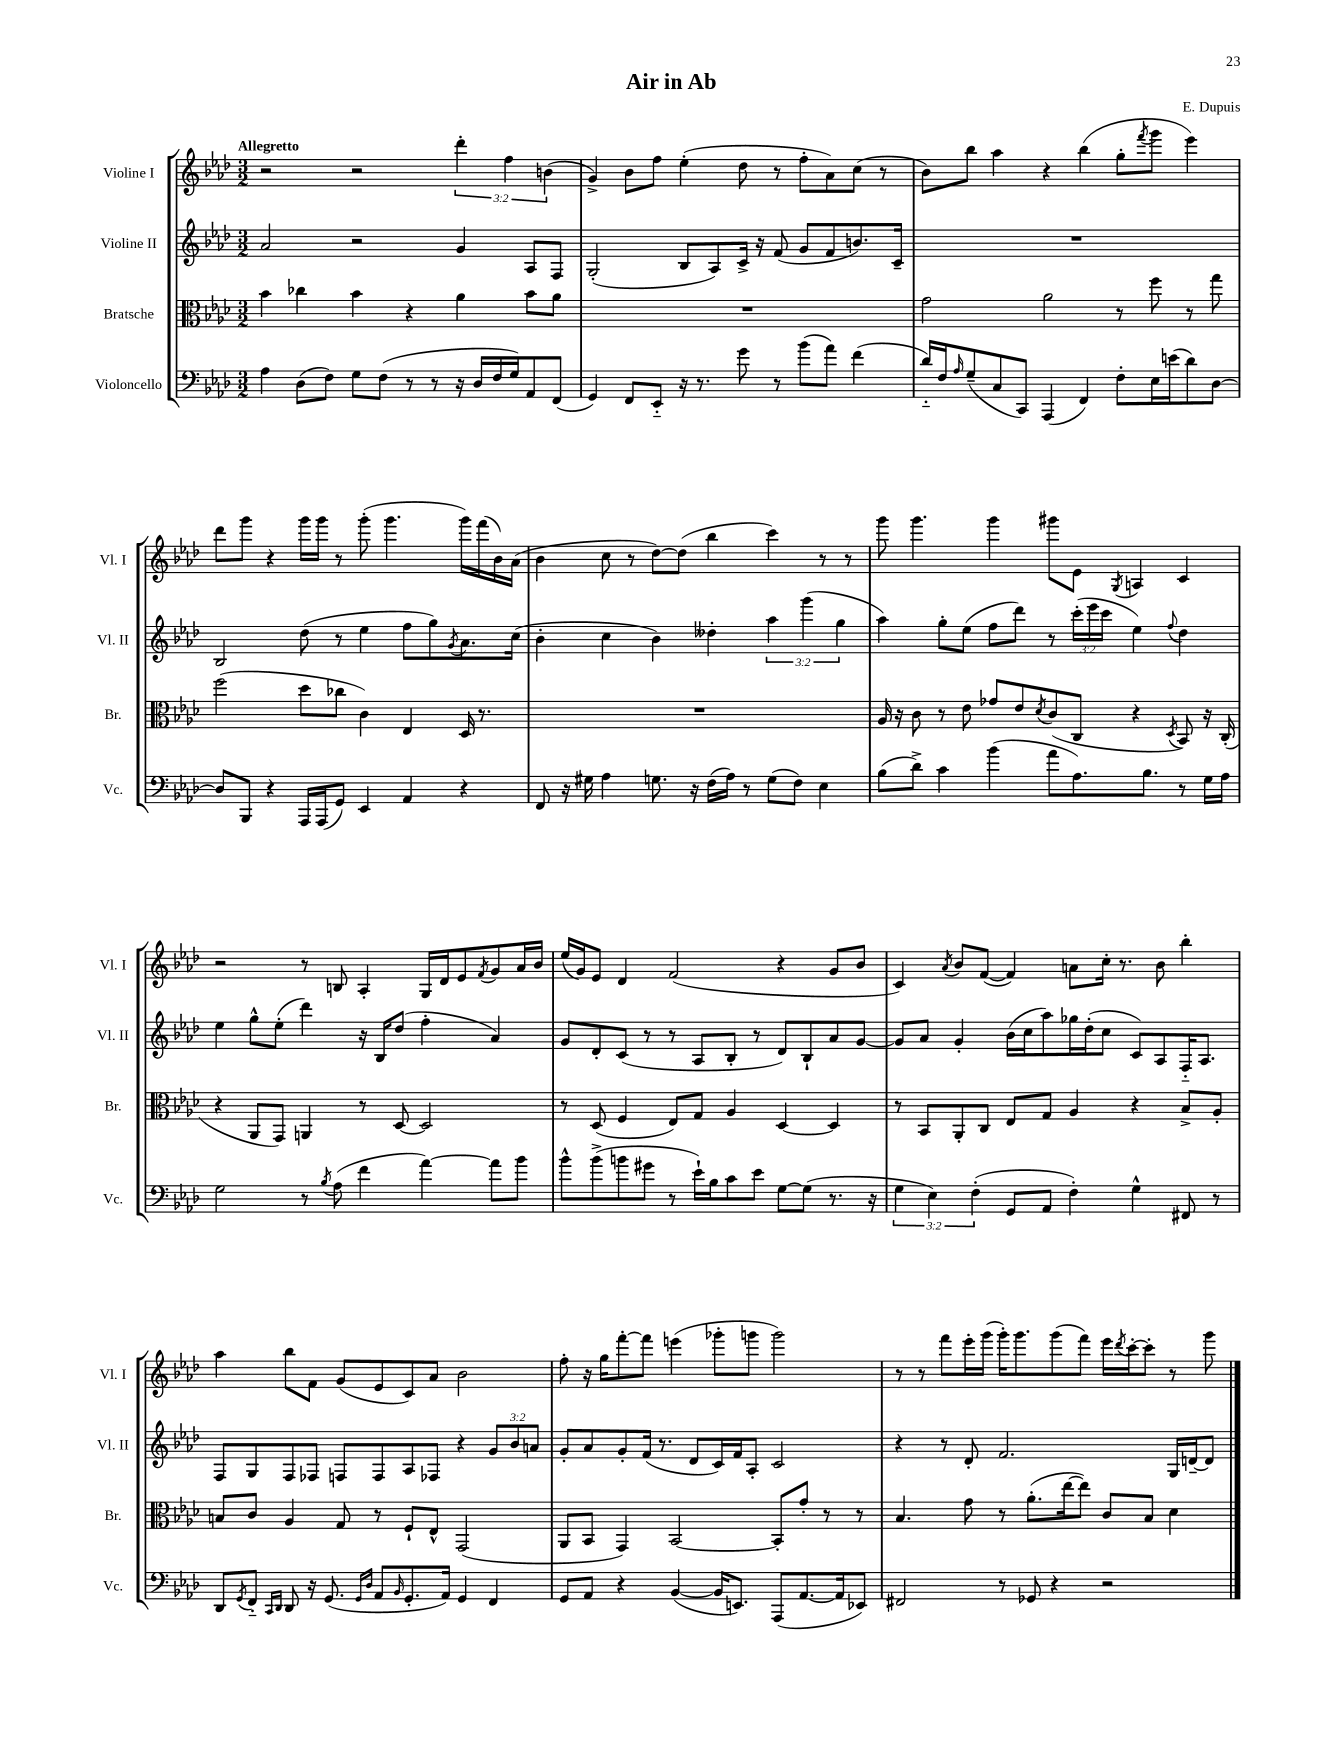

**kern	**kern	**kern	**kern
*staff4	*staff3	*staff2	*staff1
*clefF4	*clefC3	*clefG2	*clefG2
*k[b-e-a-d-]	*k[b-e-a-d-]	*k[b-e-a-d-]	*k[b-e-a-d-]
*M3/2	*M3/2	*M3/2	*M3/2
4A-	4b-	2a-	2r
(8D-	4cc-	.	.
8F)	.	.	.
8G	4b-	2r	2r
(8F	.	.	.
8r	4r	.	.
8r	.	.	.
16r	4a-	4g	6ddd-'
16D-	.	.	.
16F	.	.	.
.	.	.	6ff
16G)	.	.	.
8AA-	8b-	8A-	.
.	.	.	(6b
(8FF	8a-	8F	.
=	=	=	=
4GG)	1.r	(2G'	4g^)
8FF	.	.	8b-
8EE-'~	.	.	8ff
16r	.	8B-	(4ee-'
8.r	.	.	.
.	.	8A-)	.
8g	.	16c^	8dd-
.	.	16r	.
8r	.	(8f	8r
(8b-	.	8g	8ff'
8a-)	.	8f	8a-)
(4f	.	8.b)	(8cc
.	.	.	8r
.	.	16c~	.
=	=	=	=
16d-'~)	2g	1.r	8b-)
16F	.	.	.
16qqA-	.	.	.
(8G~	.	.	8bb-
8C	.	.	4aa-
8CC)	.	.	.
(4AAA-	2a-	.	4r
4FF)	.	.	(4bb-
8F'	8r	.	8gg'
.	.	.	8qfff
16E-	8ff	.	8ggg
(16e	.	.	.
8d-)	8r	.	4eee-)
[8D-	8gg	.	.
=	=	=	=
8D-]	(2ff	2B-	8ddd-
8BBB-	.	.	8ggg
4r	.	.	4r
16AAA-	8dd-	(8dd-	16ggg
(16AAA-	.	.	16ggg
8GG)	8cc-	8r	8r
4EE-	4c)	4ee-	(8ggg'
.	.	.	4.ggg
4AA-	4E-	8ff	.
.	.	8gg)	.
.	.	8qg	.
4r	16D-	8.a-	16ggg)
.	8.r	.	(16fff
.	.	.	16b-)
.	.	(16cc	(16a-
=	=	=	=
8FF	1.r	4b-'	4b-
16r	.	.	.
16G#	.	.	.
4A-	.	4cc	8cc
.	.	.	8r
8.G	.	4b-)	[8dd-)
.	.	.	(8dd-]
16r	.	.	.
(16F	.	4dd--'	4bb-
16A-)	.	.	.
8r	.	.	.
(8G	.	6aa-	4ccc)
8F)	.	.	.
.	.	(6ggg	.
4E-	.	.	8r
.	.	6gg	.
.	.	.	8r
=	=	=	=
(8B-	16A-	4aa-)	8ggg
.	16r	.	.
8d-^)	8c	.	4.ggg
4c	8r	8gg'	.
.	8e-	(8ee-	.
(4b-	8g-	8ff	4ggg
.	8e-	8ddd-)	.
.	8qd-	.	.
8a-	(8c	8r	8ggg#
8.A-)	8C	(24ccc'	8e-
.	.	24eee-	.
.	.	24ccc	.
.	.	.	8qG
.	4r	4ee-)	4A
8.B-	.	.	.
.	8qD-	8qqff	.
8r	8BB-)	4dd-	4c
16G	16r	.	.
16A-	(16C'	.	.
=	=	=	=
2G	4r	4ee-	2r
.	8AA-	8gg^^	.
.	8GG)	(8ee-'	.
8r	4AA	4ddd-)	8r
8qB-	.	.	.
(8A-	.	.	8B
4f	8r	16r	4A-'
.	.	16B-	.
.	[8D-	(8dd-	.
[4a-)	2D-]	4ff'	16G
.	.	.	16d-
.	.	.	8e-
.	.	.	8qf
8a-]	.	4a-)	8g
8b-	.	.	16a-
.	.	.	16b-
=	=	=	=
8b-^^	8r	8g	(16ee-
.	.	.	16g)
(8b-^	(8D-	8d-'	8e-
8b	4F	(8c	4d-
8g#	.	8r	.
8r	8E-)	8r	(2f
16e-`)	8G	8A-	.
16B-	.	.	.
8c	4A-	8B-'	.
8e-	.	8r	.
[8G	[4D-	8d-)	4r
(8G]	.	8B-`	.
8.r	4D-]	8a-	8g
.	.	[8g	8b-
16r	.	.	.
=	=	=	=
6G	8r	8g]	4c)
.	8BB-	8a-	.
6E-)	.	.	.
.	.	.	8qa-
.	8AA-'	4g'	8b-
(6F'	.	.	.
.	8C	.	([8f
8GG	8E-	(16b-	4f])
.	.	16cc	.
8AA-	8G	8aa-)	.
4F')	4A-	16gg-	8a
.	.	(16dd-'	.
.	.	8cc	16cc'
.	.	.	8.r
4G^^	4r	8c)	.
.	.	8A-	8b-
8FF#	8B-^	16F'~	4bb-'
.	.	8.A-	.
8r	8A-'	.	.
=	=	=	=
8DD-	8B	8F	4aa-
8qGG	.	.	.
8FF'~	8c	8G	.
16qqCC	.	.	.
16qqDD-	.	.	.
8DD-	4A-	8F	8bb-
16r	.	8F-	8f
(8.GG	.	.	.
.	8G	8F	(8g
16qqGG	.	.	.
16qqD-	.	.	.
8AA-	8r	8F	8e-
16qqBB-	.	.	.
8.GG'	8F`	8A-	8c)
.	8E-^^	8F-	8a-
16AA-)	.	.	.
4GG	(2GG	4r	2b-
4FF	.	12g	.
.	.	12b-	.
.	.	12a	.
=	=	=	=
8GG	8AA-	8g'	8ff'
8AA-	8BB-	8a-	16r
.	.	.	16gg
4r	4GG)	8g'	[8fff'
.	.	(16f	8fff]
.	.	8.r	.
([4BB-	[2BB-	.	(4eee
.	.	8d-	.
16BB-]	.	16c)	8ggg-'
8.EE)	.	16f	.
.	.	8A-'	8ggg
(8AAA-	8BB-']	2c	2ggg)
[8.AA-	8g'	.	.
.	8r	.	.
16AA-]	.	.	.
8EE-)	8r	.	.
=	=	=	=
2FF#	4.B-	4r	8r
.	.	.	8r
.	.	8r	8fff
.	8g	8d-'	16eee-'
.	.	.	(16ggg
8r	8r	2.f	16ggg')
.	.	.	8.ggg
8GG-	(8.a-'	.	.
4r	.	.	(8ggg
.	[16ee-	.	.
.	8ee-])	.	8fff)
2r	8c	.	16eee-
.	.	.	8qddd-
.	.	.	[16ccc'
.	8B-	.	8ccc']
.	4d-	16G	8r
.	.	[16d~	.
.	.	8d]	8ggg
==	==	==	==
*-	*-	*-	*-
